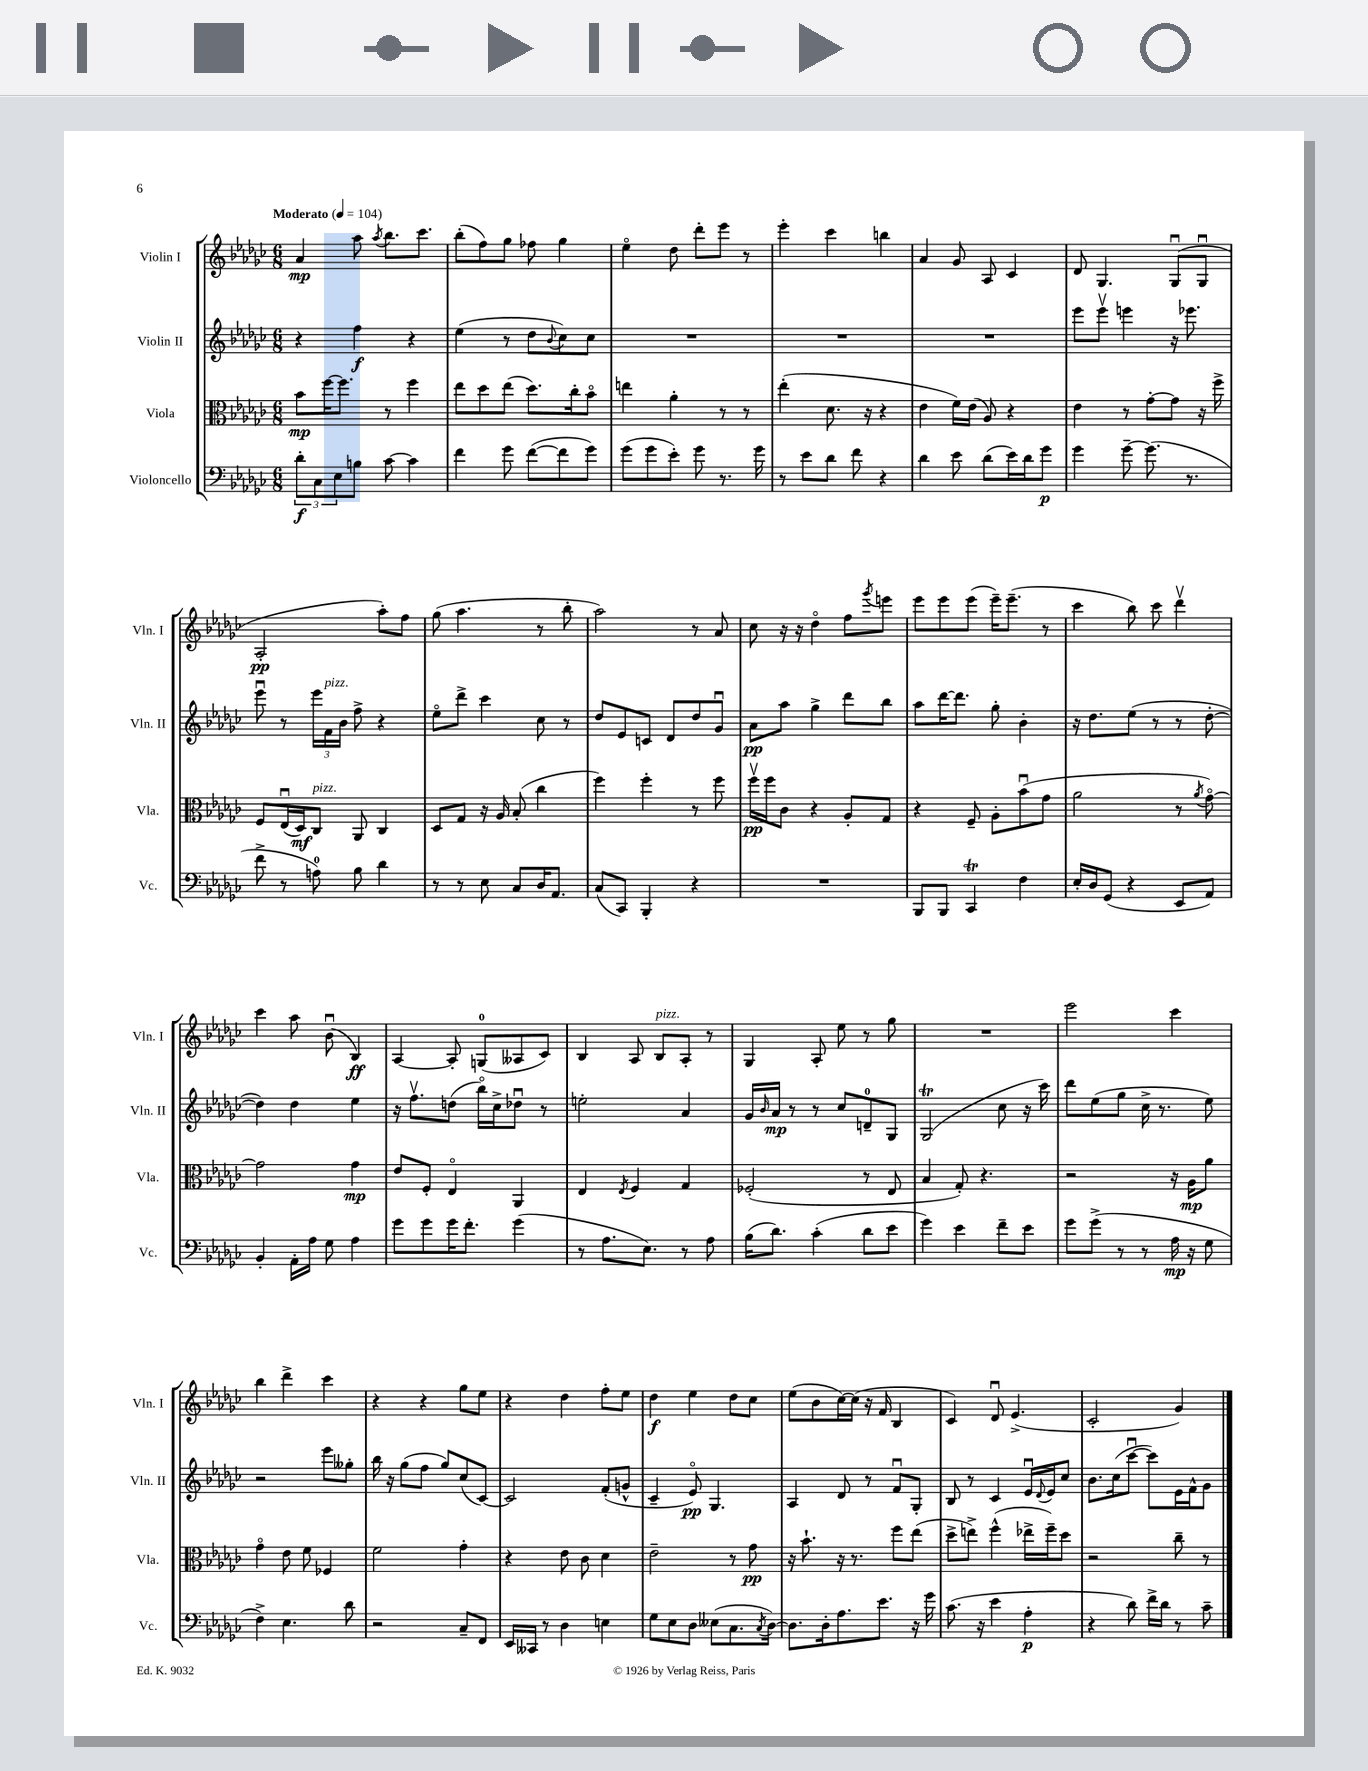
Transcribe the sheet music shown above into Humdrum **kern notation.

**kern	**kern	**kern	**kern
*staff4	*staff3	*staff2	*staff1
*clefF4	*clefC3	*clefG2	*clefG2
*k[b-e-a-d-g-c-]	*k[b-e-a-d-g-c-]	*k[b-e-a-d-g-c-]	*k[b-e-a-d-g-c-]
*M6/8	*M6/8	*M6/8	*M6/8
*MM104	*MM104	*MM104	*MM104
12d-'\L	8b-\L	4r	4a-/
12C-\	.	.	.
.	[16ff\K	.	.
12E-\	.	.	.
.	8.ff\]J	.	.
8B\J	.	4ff\	8aa-\
.	.	.	8qaa-/
[8c-\	8r	.	8.bb-\L
4c-\]	4ff\	4r	.
.	.	.	8.ccc-\J
=	=	=	=
4f\	8ee-\L	(4ee-\	(8bb-'\L
.	8dd-\	.	8ff\)
8g-\	(8ee-\J	8r	8gg-\J
([8f\L	8.dd-\L)	8dd-\L	8ff-\
.	.	8qqb-/	.
8f\]	.	8cc-\)	4gg-\
.	16cc-'\k	.	.
8g-\J)	8b-o\J	8cc-\J	.
=	=	=	=
(8g-\L	4ee\	2.r	4ee-o\
8g-\	.	.	.
8e-'\J)	4a-'\	.	8dd-\
8g-\	.	.	8ddd-'\L
8.r	8r	.	8eee-\J
.	8r	.	8r
16g-\	.	.	.
=	=	=	=
8r	(4ee-'\	2.r	4eee-'\
8e-\L	.	.	.
8d-\J	8.d-\	.	4ccc-\
8f\	.	.	.
.	16r	.	.
4r	4r	.	4bb\
=	=	=	=
4d-\	4e-\	2.r	4a-/
8e-\	16f\LL)	.	8g-/
.	(16e-\JJ	.	.
(8d-\L	8A-/)	.	8A-/
16e-\L)	4r	.	4c-/
16d-\J	.	.	.
8g-\J	.	.	.
=	=	=	=
4g-\	4e-\	8eee-\L	8d-/
.	.	8eee-v\J	4.G-/
[8g-~\	8r	4eee\	.
(8.g-\]	[8g-'\L	.	.
.	8g-\]J	16r	(8G-u/L
8.r	.	8.eee-\	.
.	16r	.	8G-u/J
.	16ff^\	.	.
=	=	=	=
8f^\	8F/L	8eee-u\	2A-'/
8r	(16E-u/L	8r	.
.	16D-/J)	.	.
8A\)	8C-/J	24eee-\LL	.
.	.	24f\	.
.	.	24b-\JJ	.
8B-\	8AA-/	8ff^\	.
4d-\	4C-/	4r	8aa-'\L)
.	.	.	8ff\J
=	=	=	=
8r	8D-/L	8ee-o\L	(8gg-\
8r	8G-/J	8ddd-^\J	4.aa-\
8E-\	16r	4ccc-\	.
.	16A-/	.	.
8C-/L	(8B-'/	.	.
16D-/K	4cc-\	8cc-\	8r
8.AA-/J	.	.	.
.	.	8r	8bb-'\
=	=	=	=
(8C-/L	4ff\)	8dd-/L	2aa-\)
8CC-/J)	.	8e-/	.
4BBB-'/	4ff'\	8c/J	.
.	.	8d-/L	.
4r	8r	8dd-/	8r
.	8ff\	8g-u/J	8a-/
=	=	=	=
2.r	16ffv\LL	8a-\L	8cc-\
.	16ff\J	.	.
.	8c-\J	8aa-\J	16r
.	.	.	16r
.	4r	4gg-^\	4dd-o\
.	8A-'/L	8ddd-\L	8ff\L
.	.	.	8qggg-/
.	8G-/J	8bb-\J	8eee\J
=	=	=	=
8BBB-/L	4r	8aa-\L	8eee-\L
8BBB-/J	.	[16ddd-\K	8eee-\
.	.	8.ddd-\]J	.
4CC-/	8F~/	.	(8eee-\J
.	8A-'\L	8gg-'\	16eee-~\LK)
.	.	.	(8.eee-~\J
4F\	(8b-u\	4b-'\	.
.	8g-\J	.	8r
=	=	=	=
16E-'/LL	2a-\	16r	4ccc-\
16D-/J	.	8.dd-\L	.
(8GG-/J	.	.	.
4r	.	(8ee-\J	8bb-\)
.	.	8r	8ccc-\
8EE-/L	8r	8r	4ddd-v\
.	8qa-/	.	.
8AA-/J)	[8g-o\)	[8dd-'\	.
=	=	=	=
4BB-'/	2g-\]	4dd-\])	4ccc-\
16AA-'\LL	.	4dd-\	8aa-\
16A-\JJ	.	.	.
8G-\	.	.	(8b-u\
4A-\	4g-\	4ee-\	4B-/)
=	=	=	=
8g-\L	8e-/L	16r	[4A-/
.	.	8.ffv\L	.
8g-\	8F'/J	.	.
16g-\K	4E-o/	(8dd\J	8A-'/]
8.f'\J	.	.	.
.	.	16bb-o\LL)	(8G/L
.	.	16cc-^\J	.
(4g-\	4AA-/	8dd-u\J	8A--/
.	.	8r	8c-/J)
=	=	=	=
8r	4E-/	2ee'\	4B-/
8.A-\L	.	.	.
.	8qE-/	.	.
.	4F/	.	8A-/
8.E-\J)	.	.	.
.	.	.	8B-/L
8r	4G-/	4a-/	8A-'/J
8A-\	.	.	8r
=	=	=	=
(16B-\LK	(2F-'/	16g-/LL	4G-/
.	.	16qqb-/	.
8.d-\J)	.	16a-/JJ	.
.	.	8r	.
(4c-'\	.	8r	8A-'/
.	.	8cc-/L	8ee-\
8d-\L	8r	8d~/	8r
8e-\J	8E-/	8G-/J	8gg-\
=	=	=	=
4g-\)	4B-/	(2G-/	2.r
4e-\	8G-'/)	.	.
.	4.r	.	.
8f~\L	.	8cc-\	.
8e-\J	.	16r	.
.	.	16ccc-\)	.
=	=	=	=
8g-\L	2r	8ddd-\L	2eee-\
(8g-^\J	.	(8ee-\	.
8r	.	8gg-\J	.
8r	.	16cc-^\	.
.	.	8.r	.
16A-\	16r	.	4ccc-\
16r	16A-\LK	.	.
8G-\	8a-\J	8ee-\)	.
=	=	=	=
4F^\)	4g-o\	2r	4bb-\
4.E-\	8e-\	.	4ddd-^\
.	8f\	.	.
.	4F-/	8eee-\L	4ccc-\
8d-\	.	8gg--'\J	.
=	=	=	=
2r	2f\	16bb-\	4r
.	.	16r	.
.	.	(8gg-\L	.
.	.	8ff\J	4r
.	.	8gg-/L)	.
8C-~/L	4g-'\	(8cc-/	8gg-\L
8FF/J	.	[8c-/J)	8ee-\J
=	=	=	=
16EE-/LL	4r	2c-/]	4r
16CC--/JJ	.	.	.
8r	.	.	.
4D-\	8e-\	.	4dd-\
.	8c-\	.	.
4E\	4d-\	(8f'/L	8ff'\L
.	.	8g^^/J	8ee-\J
=	=	=	=
8G-\L	2e-~\	4c-~/	4dd-\
8E-\	.	.	.
8D-\J	.	8e-o/)	4ee-\
(8E--\L	.	4.G-/	.
8.C-\	8r	.	8dd-\L
.	8g-\	.	8cc-\J
8qC-/	.	.	.
[16D-\Jk)	.	.	.
=	=	=	=
8.D-\]L	16r	4A-/	(8ee-\L
.	8.b-`\	.	.
.	.	.	8b-\
16D-'\k	.	.	.
8.A-\	16r	8d-/	[16cc-\L)
.	8.r	.	(16cc-\]JJ
.	.	8r	16r
8.e-\J	.	.	16f/
.	8ff\L	8fu/L	4B-/
16r	(8ee-\J	8G-'/J	.
16g-\	.	.	.
=	=	=	=
(8.c-\	8dd-^\L	8B-/	4c-/)
.	8ee^\J)	8r	.
16r	.	.	.
4e-\	(4ff^^\	4c-/	8d-u/
.	.	.	(4.e-^/
4A-'\	16ee-^\LL	16e-u/LL	.
.	.	8qqd-/	.
.	16ff~\J)	16e-/J	.
.	8dd-\J	8cc-/J	.
=	=	=	=
4r	2r	8.b-\L	2c-'/
.	.	(16cc-\k	.
8d-\)	.	[8ccc-u\J	.
16f^\LL	.	8ccc-\]L)	.
16d-\JJ	.	.	.
8r	8cc-~\	16e-\L	4g-/)
.	.	16f^^\J	.
8c-~\	8r	8g-\J	.
==	==	==	==
*-	*-	*-	*-
